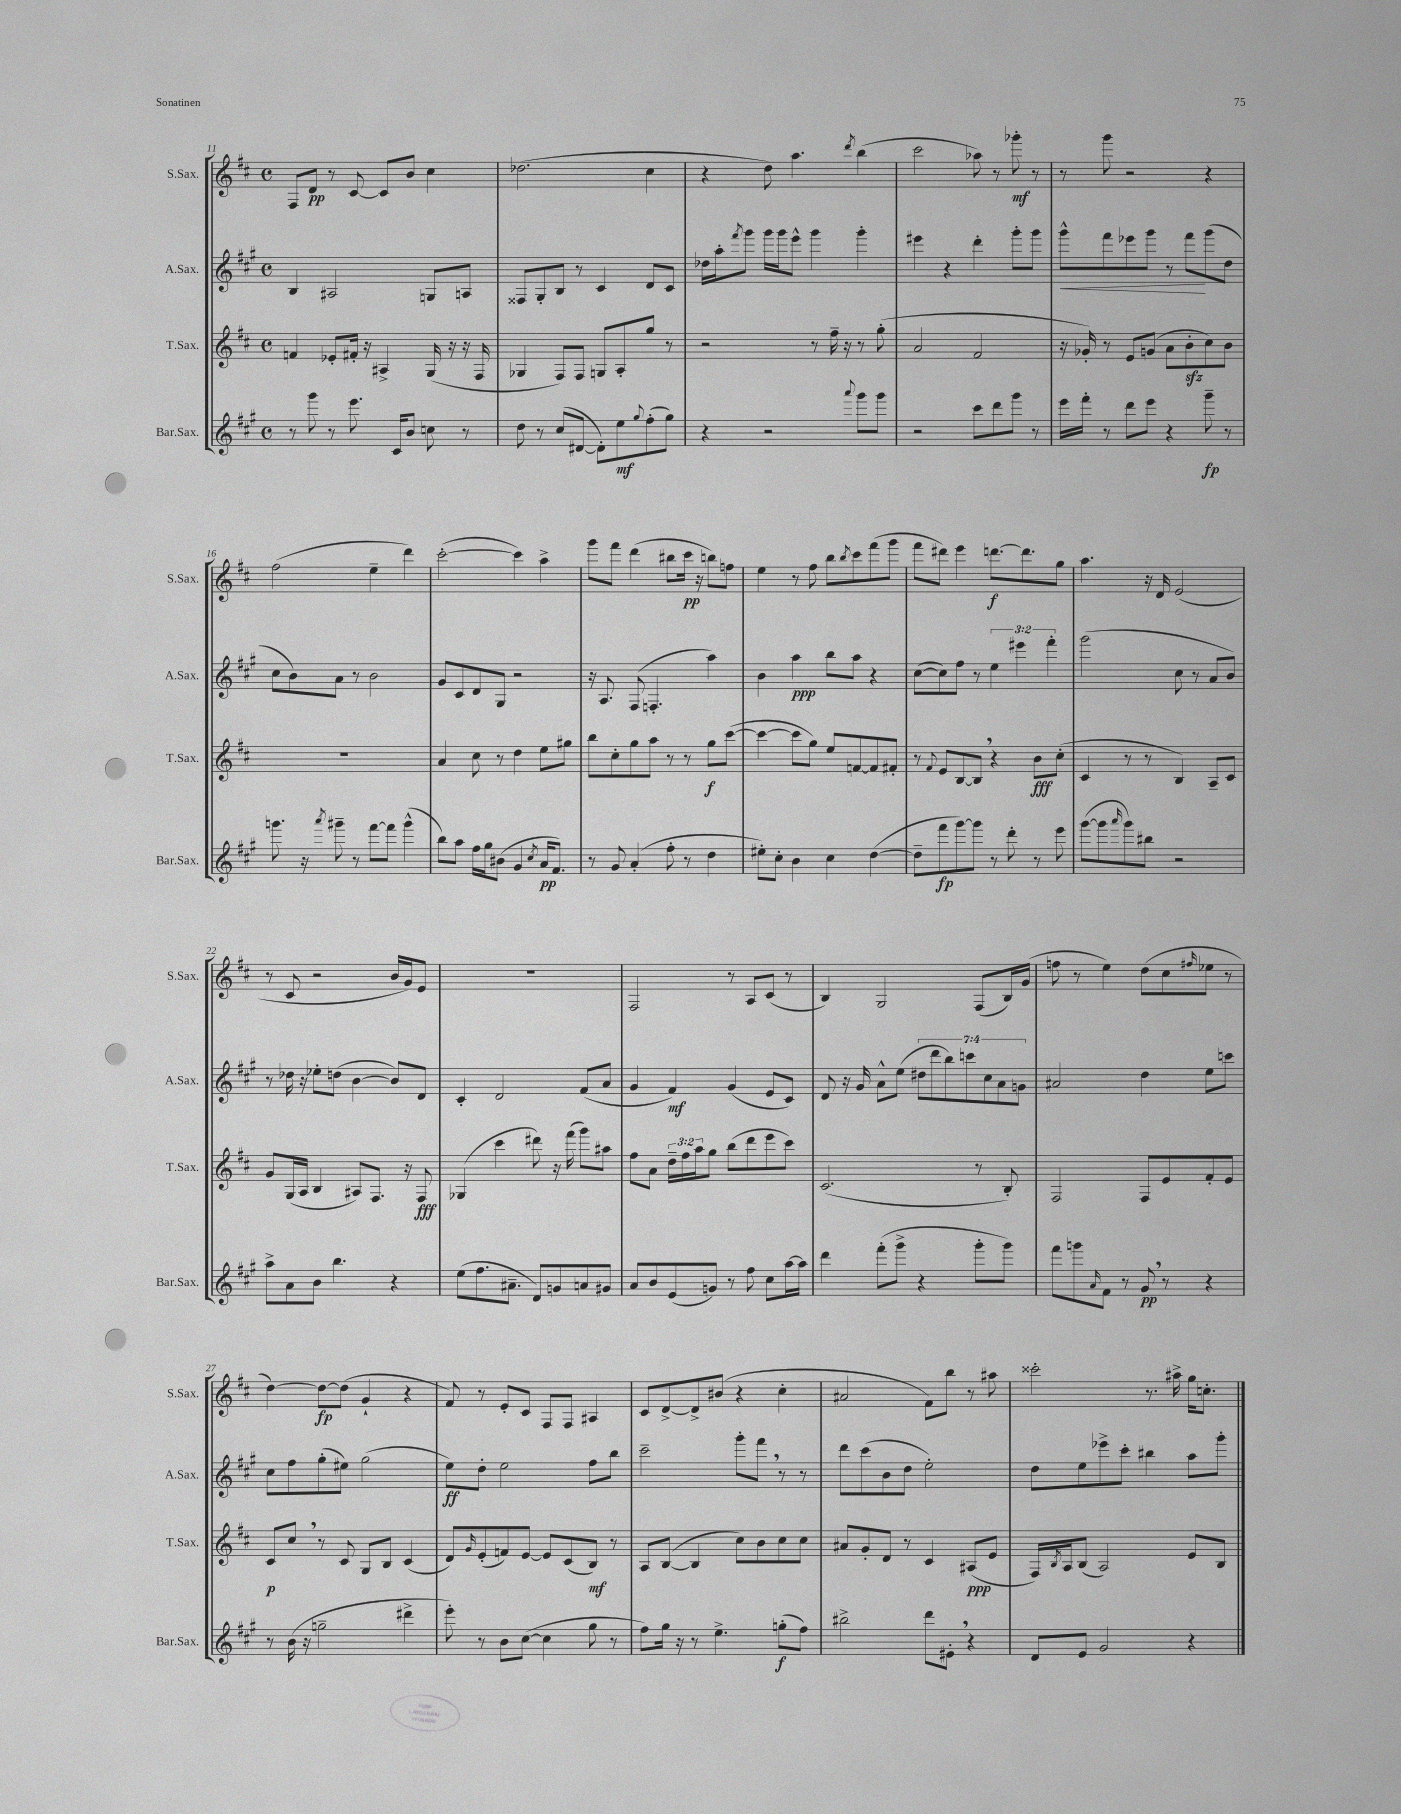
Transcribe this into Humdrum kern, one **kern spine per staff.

**kern	**dynam	**kern	**dynam	**kern	**dynam	**kern	**dynam
*part4	*part4	*part3	*part3	*part2	*part2	*part1	*part1
*staff4	*staff4	*staff3	*staff3	*staff2	*staff2	*staff1	*staff1
*I"Bar.Sax.	*	*I"T.Sax.	*	*I"A.Sax.	*	*I"S.Sax.	*
*I'Bar.Sax.	*	*I'T.Sax.	*	*I'A.Sax.	*	*I'S.Sax.	*
*clefG2	*	*clefG2	*	*clefG2	*	*clefG2	*
*k[f#c#g#]	*	*k[f#c#]	*	*k[f#c#g#]	*	*k[f#c#]	*
*M4/4	*	*M4/4	*	*M4/4	*	*M4/4	*
*met(c)	*	*met(c)	*	*met(c)	*	*met(c)	*
=11	=11	=11	=11	=11	=11	=11	=11
8r	.	4fn/	.	4B/	.	8F#/L	.
8ggg#\	.	.	.	.	.	8d/J	pp
8r	.	8e-X'/L	.	2A#X/	.	8r	.
8.eee\	.	16f#X'/Jk	.	.	.	[8c#/	.
.	.	16r	.	.	.	.	.
.	.	4A#X^/	.	.	.	8c#/L]	.
16c#/KL	.	.	.	.	.	.	.
8b/J	.	.	.	.	.	8b/J	.
8ccn\	.	(16G/	.	8Gn/L	.	4cc#\	.
.	.	16r	.	.	.	.	.
8r	.	16r	.	8An/J	.	.	.
.	.	16F#/	.	.	.	.	.
=12	=12	=12	=12	=12	=12	=12	=12
8dd\	.	4G-X/	.	8F##X/L	.	(2.dd-X\	.
8r	.	.	.	8G#'/	.	.	.
(8cc#/L	.	8F#/L)	.	8B/J	.	.	.
[8d#X/J	.	8F#/J	.	8r	.	.	.
8d#'\L])	.	8Gn/L	.	4c#/	.	.	.
8ee\	mf	8A'/	.	.	.	.	.
8qqgg#/	.	.	.	.	.	.	.
(8ff#'\	.	8gg/J	.	8d/L	.	4cc#\	.
8gg#\J)	.	8r	.	8c#/J	.	.	.
=13	=13	=13	=13	=13	=13	=13	=13
4r	.	2r	.	16dd-X\LL	.	4r	.
.	.	.	.	16aa'\J	.	.	.
.	.	.	.	8qfff#/	.	.	.
.	.	.	.	8ggg#\J	.	.	.
2r	.	.	.	16ggg#\LL	.	8dd\)	.
.	.	.	.	16ggg#\J	.	.	.
.	.	.	.	8eee^^\J	.	4.aa\	.
.	.	8r	.	4ggg#\	.	.	.
.	.	16ff#~\	.	.	.	.	.
.	.	16r	.	.	.	.	.
8qqaaa/	.	.	.	.	.	8qddd/	.
8ggg#\L	.	8r	.	4ggg#'\	.	(4bb\	.
8ggg#\J	.	(8gg'\	.	.	.	.	.
=14	=14	=14	=14	=14	=14	=14	=14
2r	.	2a/	.	4eee#X\	.	2ccc#\	.
.	.	.	.	4r	.	.	.
8ccc#\L	.	2f#/	.	4ddd'\	.	8aa-X\)	.
8ddd\	.	.	.	.	.	8r	.
8ggg#\J	.	.	.	8ggg#'\L	.	8ggg-X'\	mf
8r	.	.	.	8ggg#\J	.	8r	.
=15	=15	=15	=15	=15	=15	=15	=15
!	!	!	!	!	!LO:HP:b	!	!
16eee\LL	.	16r	.	8ggg#^^\L	<	8r	.
16fff#'\JJ	.	16g-X'/)	.	.	.	.	.
8r	.	8r	.	8fff#\	.	8ggg\	.
8ddd\L	.	8e/L	.	8eee-X\	.	2r	.
8eee\J	.	(8gn/J	.	8ggg#\J	.	.	.
4r	.	8a\L	.	8r	.	.	.
.	.	8bzz'\	.	8fff#\L	.	.	.
8ggg#~\	fp	8cc#\)	.	(8ggg#\	[	4r	.
8r	.	8b\J	.	8dd\J	.	.	.
!!LO:LB:g=z
=16	=16	=16	=16	=16	=16	=16	=16
8.gggn\	.	1r	.	8cc#\L	.	(2ff#\	.
.	.	.	.	8b\)	.	.	.
16r	.	.	.	.	.	.	.
8qaaa/	.	.	.	.	.	.	.
8ggg#X~\	.	.	.	8a\J	.	.	.
8r	.	.	.	8r	.	.	.
[8fff#\L	.	.	.	2b\	.	4ee~\	.
8fff#\J]	.	.	.	.	.	.	.
(4ggg#^^\	.	.	.	.	.	4ddd\)	.
=17	=17	=17	=17	=17	=17	=17	=17
8bb\L)	.	4a/	.	8g#/L	.	([2ccc#'\	.
8aa\J	.	.	.	8c#/	.	.	.
16ff#\LL	.	8cc#\	.	8d/	.	.	.
16gg#\J	.	.	.	.	.	.	.
(8b#X\J	.	8r	.	8G#/J	.	.	.
4g#/	.	4dd\	.	2r	.	4ccc#\])	.
8qcc#/	.	.	.	.	.	.	.
16a/KL	pp	8ee\L	.	.	.	4aa^\	.
8.f#/J)	.	.	.	.	.	.	.
.	.	8gg#X\J	.	.	.	.	.
=18	=18	=18	=18	=18	=18	=18	=18
8r	.	8bb\L	.	16r	.	8ggg\L	.
.	.	.	.	8.A/	.	.	.
8g#/	.	8cc#'\	.	.	.	8fff#\J	.
(4a'/	.	8gg\	.	(8F#/	.	(4ddd\	.
.	.	8aa\J	.	4.Fn'/	.	.	.
8ff#'\	.	8r	.	.	.	8bb#X\L	.
8r	.	8r	.	.	.	16ccc#\Jk	pp
.	.	.	.	.	.	16r	.
4dd\	.	8gg\L	f	4aa\)	.	8bbn\L)	.
.	.	([8ccc#\J	.	.	.	8ffn\J	.
=19	=19	=19	=19	=19	=19	=19	=19
8ee#X'\L)	.	4ccc#\_	.	4b\	.	4ee\	.
8cc#'\J	.	.	.	.	.	.	.
4b\	.	8ccc#\L]	.	4aa\	ppp	8r	.
.	.	8gg\J)	.	.	.	8ff#\	.
4cc#\	.	8ee/L	.	8bb\L	.	8bb\L	.
.	.	.	.	.	.	8qbb/	.
.	.	[8fn/	.	8aa\J	.	8ccc#\	.
([4dd\	.	8f/]	.	4r	.	(8fff#\	.
.	.	8f#X'/J	.	.	.	8ggg\J	.
=20	=20	=20	=20	=20	=20	=20	=20
8dd~\L]	.	8r	.	([8cc#\L	.	8fff#\L	.
.	.	8qqf#/	.	.	.	.	.
8fff#\	fp	8e/L	.	8cc#\])	.	8ddd#X\J)	.
[8ggg#\)	.	[8B/	.	8ff#\J	.	4eee\	.
8ggg#\J]	.	8B,/J]	.	8r	.	.	.
8r	.	4r	.	6ee\	.	[8.dddn\L	f
8ddd'\	.	.	.	.	.	.	.
.	.	.	.	6eee#X\	.	.	.
.	.	.	.	.	.	8.ddd\]	.
8r	.	8b\L	fff	.	.	.	.
.	.	.	.	6fff#'\	.	.	.
8eee\	.	(8cc#'\J	.	.	.	8gg\J	.
=21	=21	=21	=21	=21	=21	=21	=21
([8ggg#\L	.	4c#/	.	(2ggg#\	.	4.aa\	.
8ggg#\]	.	.	.	.	.	.	.
16qqaaa/	.	.	.	.	.	.	.
8ggg#\)	.	8r	.	.	.	.	.
8bb#X\J	.	8r	.	.	.	16r	.
.	.	.	.	.	.	16d/	.
2r	.	4B/)	.	8cc#\	.	(2e/	.
.	.	.	.	8r	.	.	.
.	.	8A~/L	.	8a/L	.	.	.
.	.	8c#/J	.	8b/J)	.	.	.
!!LO:LB:g=z
=22	=22	=22	=22	=22	=22	=22	=22
8aa^\L	.	8g/L	.	8r	.	8r	.
8a\	.	(16G/L	.	16dd-X\	.	8c#/	.
.	.	16A/JJ	.	16r	.	.	.
8b\J	.	4B/	.	8ee-X'\L	.	2r	.
4.bb\	.	.	.	(8ddn\J	.	.	.
.	.	8A#X/L)	.	[4b\	.	.	.
.	.	8.F#/J	.	.	.	.	.
4r	.	.	.	8b/L])	.	16b/LL	.
.	.	16r	.	.	.	16g/J)	.
.	.	8F#/	fff	8d/J	.	8e/J	.
=23	=23	=23	=23	=23	=23	=23	=23
(8ee\L	.	(4G-X/	.	4c#'/	.	1r	.
8.ff#\	.	.	.	.	.	.	.
.	.	4ccc#\	.	2d/	.	.	.
8.a#X~\J	.	.	.	.	.	.	.
8d/L)	.	8ddd#X\)	.	.	.	.	.
8gn/	.	16r	.	.	.	.	.
.	.	(16fff#\	.	.	.	.	.
8an/	.	8ggg\L)	.	(8f#/L	.	.	.
8g#X/J	.	8aa#X\J	.	8a/J	.	.	.
=24	=24	=24	=24	=24	=24	=24	=24
8a/L	.	8ff#\L	.	4g#/	.	2F#/	.
8b/	.	8a\J	.	.	.	.	.
(8e/	.	24dd~\LL	.	4f#/)	mf	.	.
.	.	24ff#\	.	.	.	.	.
.	.	24aa\J	.	.	.	.	.
8gn/J)	.	8gg\J	.	.	.	.	.
8r	.	(8bb\L	.	(4g#/	.	8r	.
8ff#\	.	8ddd\	.	.	.	8A/L	.
8cc#\L	.	8eee\	.	8e/L	.	(8c#/J	.
[16aa\L	.	8ccc#\J)	.	8c#/J)	.	8r	.
16aa\JJ]	.	.	.	.	.	.	.
=25	=25	=25	=25	=25	=25	=25	=25
4ddd\	.	(2.c#/	.	8d/	.	4B/)	.
.	.	.	.	16r	.	.	.
.	.	.	.	16g#/	.	.	.
(8fff#'\L	.	.	.	8a^^\L	.	2G/	.
8ggg#^\J	.	.	.	(8ee\J	.	.	.
4r	.	.	.	14dd#X\L	.	.	.
.	.	.	.	14ddd\	.	.	.
.	.	.	.	14bb\)	.	.	.
.	.	.	.	14cccn\	.	.	.
8ggg#'\L	.	8r	.	.	.	(8F#/L	.
.	.	.	.	14cc#\	.	.	.
.	.	.	.	14a\	.	.	.
8ggg#\J)	.	8B'/)	.	.	.	16B/L)	.
.	.	.	.	14gn\J	.	.	.
.	.	.	.	.	.	(16g/JJ	.
=26	=26	=26	=26	=26	=26	=26	=26
8fff#\L	.	2F#/	.	2a#X/	.	8ffn\	.
8gggn\	.	.	.	.	.	8r	.
16qqa/	.	.	.	.	.	.	.
8f#\J	.	.	.	.	.	4ee\)	.
8r	.	.	.	.	.	.	.
8g#,/	pp	8F#/L	.	4dd\	.	(8dd\L	.
8r	.	8e/	.	.	.	8cc#\	.
.	.	.	.	.	.	16qqff#X/	.
4r	.	8f#'/	.	8ee\L	.	8ee-X\J	.
.	.	8e/J	.	8cccn\J	.	8r	.
!!LO:LB:g=z
=27	=27	=27	=27	=27	=27	=27	=27
8r	.	8c#/L	p	8cc#\L	.	[4dd\)	.
(16b\	.	8cc#,/J	.	8ff#\	.	.	.
16r	.	.	.	.	.	.	.
2ggn~\	.	8r	.	(8gg#'\	.	8dd\L_	fp
.	.	8c#/	.	8ee#X\J)	.	(8dd\J]	.
.	.	8G/L	.	(2gg#\	.	4g`/	.
.	.	8B/J	.	.	.	.	.
4ddd#X^\	.	(4c#/	.	.	.	4r	.
=28	=28	=28	=28	=28	=28	=28	=28
8eee'\)	.	8d/L)	.	8ee\L)	ff	8f#/)	.
.	.	16qqg/	.	.	.	.	.
8r	.	(8e'/	.	8dd'\J	.	8r	.
8b\L	.	8fn/)	.	2ee\	.	8e'/L	.
([8cc#\J	.	[8e/J	.	.	.	8c#/J	.
4cc#\]	.	8e/L]	.	.	.	8F#/L	.
.	.	(8c#/	.	.	.	8F#/J	.
8gg#\	.	8B/J)	mf	8ff#\L	.	4A#X/	.
8r	.	8r	.	8bb\J	.	.	.
=29	=29	=29	=29	=29	=29	=29	=29
8ff#\L)	.	8A/L	.	2ccc#~\	.	8c#/L	.
16gg#\Jk	.	([8B/J	.	.	.	[8d^/	.
16r	.	.	.	.	.	.	.
8r	.	4B/]	.	.	.	8d^/]	.
4.ee^\	.	.	.	.	.	(8b#X/J	.
.	.	8cc#\L)	.	8ggg#'\L	.	4r	.
.	.	8b\	.	8fff#,\J	.	.	.
(8ggn'\L	f	8cc#\	.	8r	.	4cc#'\	.
8ff#\J)	.	8cc#\J	.	8r	.	.	.
=30	=30	=30	=30	=30	=30	=30	=30
2bb#X^\	.	8a#X/L	.	8ddd\L	.	2a#X/	.
.	.	8g'/	.	(8ccc#\	.	.	.
.	.	8d/J	.	8b\	.	.	.
.	.	8r	.	8dd\J	.	.	.
8ddd\L	.	4c#/	.	2ee'\)	.	8f#\L)	.
8e#X',\J	.	.	.	.	.	8bb\J	.
4r	.	(8A#X/L	ppp	.	.	8r	.
.	.	8e/J	.	.	.	8aa#X\	.
=31	=31	=31	=31	=31	=31	=31	=31
8d/L	.	16F#/LL)	.	8dd\L	.	2ccc##X'\	.
.	.	8qB/	.	.	.	.	.
.	.	16A/J	.	.	.	.	.
8e/J	.	(8B/J	.	8ee\	.	.	.
2g#/	.	2A/)	.	8eee-X^\	.	.	.
.	.	.	.	8ccc#'\J	.	.	.
.	.	.	.	4bb#X\	.	8.r	.
.	.	.	.	.	.	16aa#X^\	.
4r	.	8e/L	.	8aa\L	.	16gg\KL	.
.	.	.	.	.	.	8.ccn'\J	.
.	.	8B/J	.	8ggg#'\J	.	.	.
==	==	==	==	==	==	==	==
*-	*-	*-	*-	*-	*-	*-	*-
